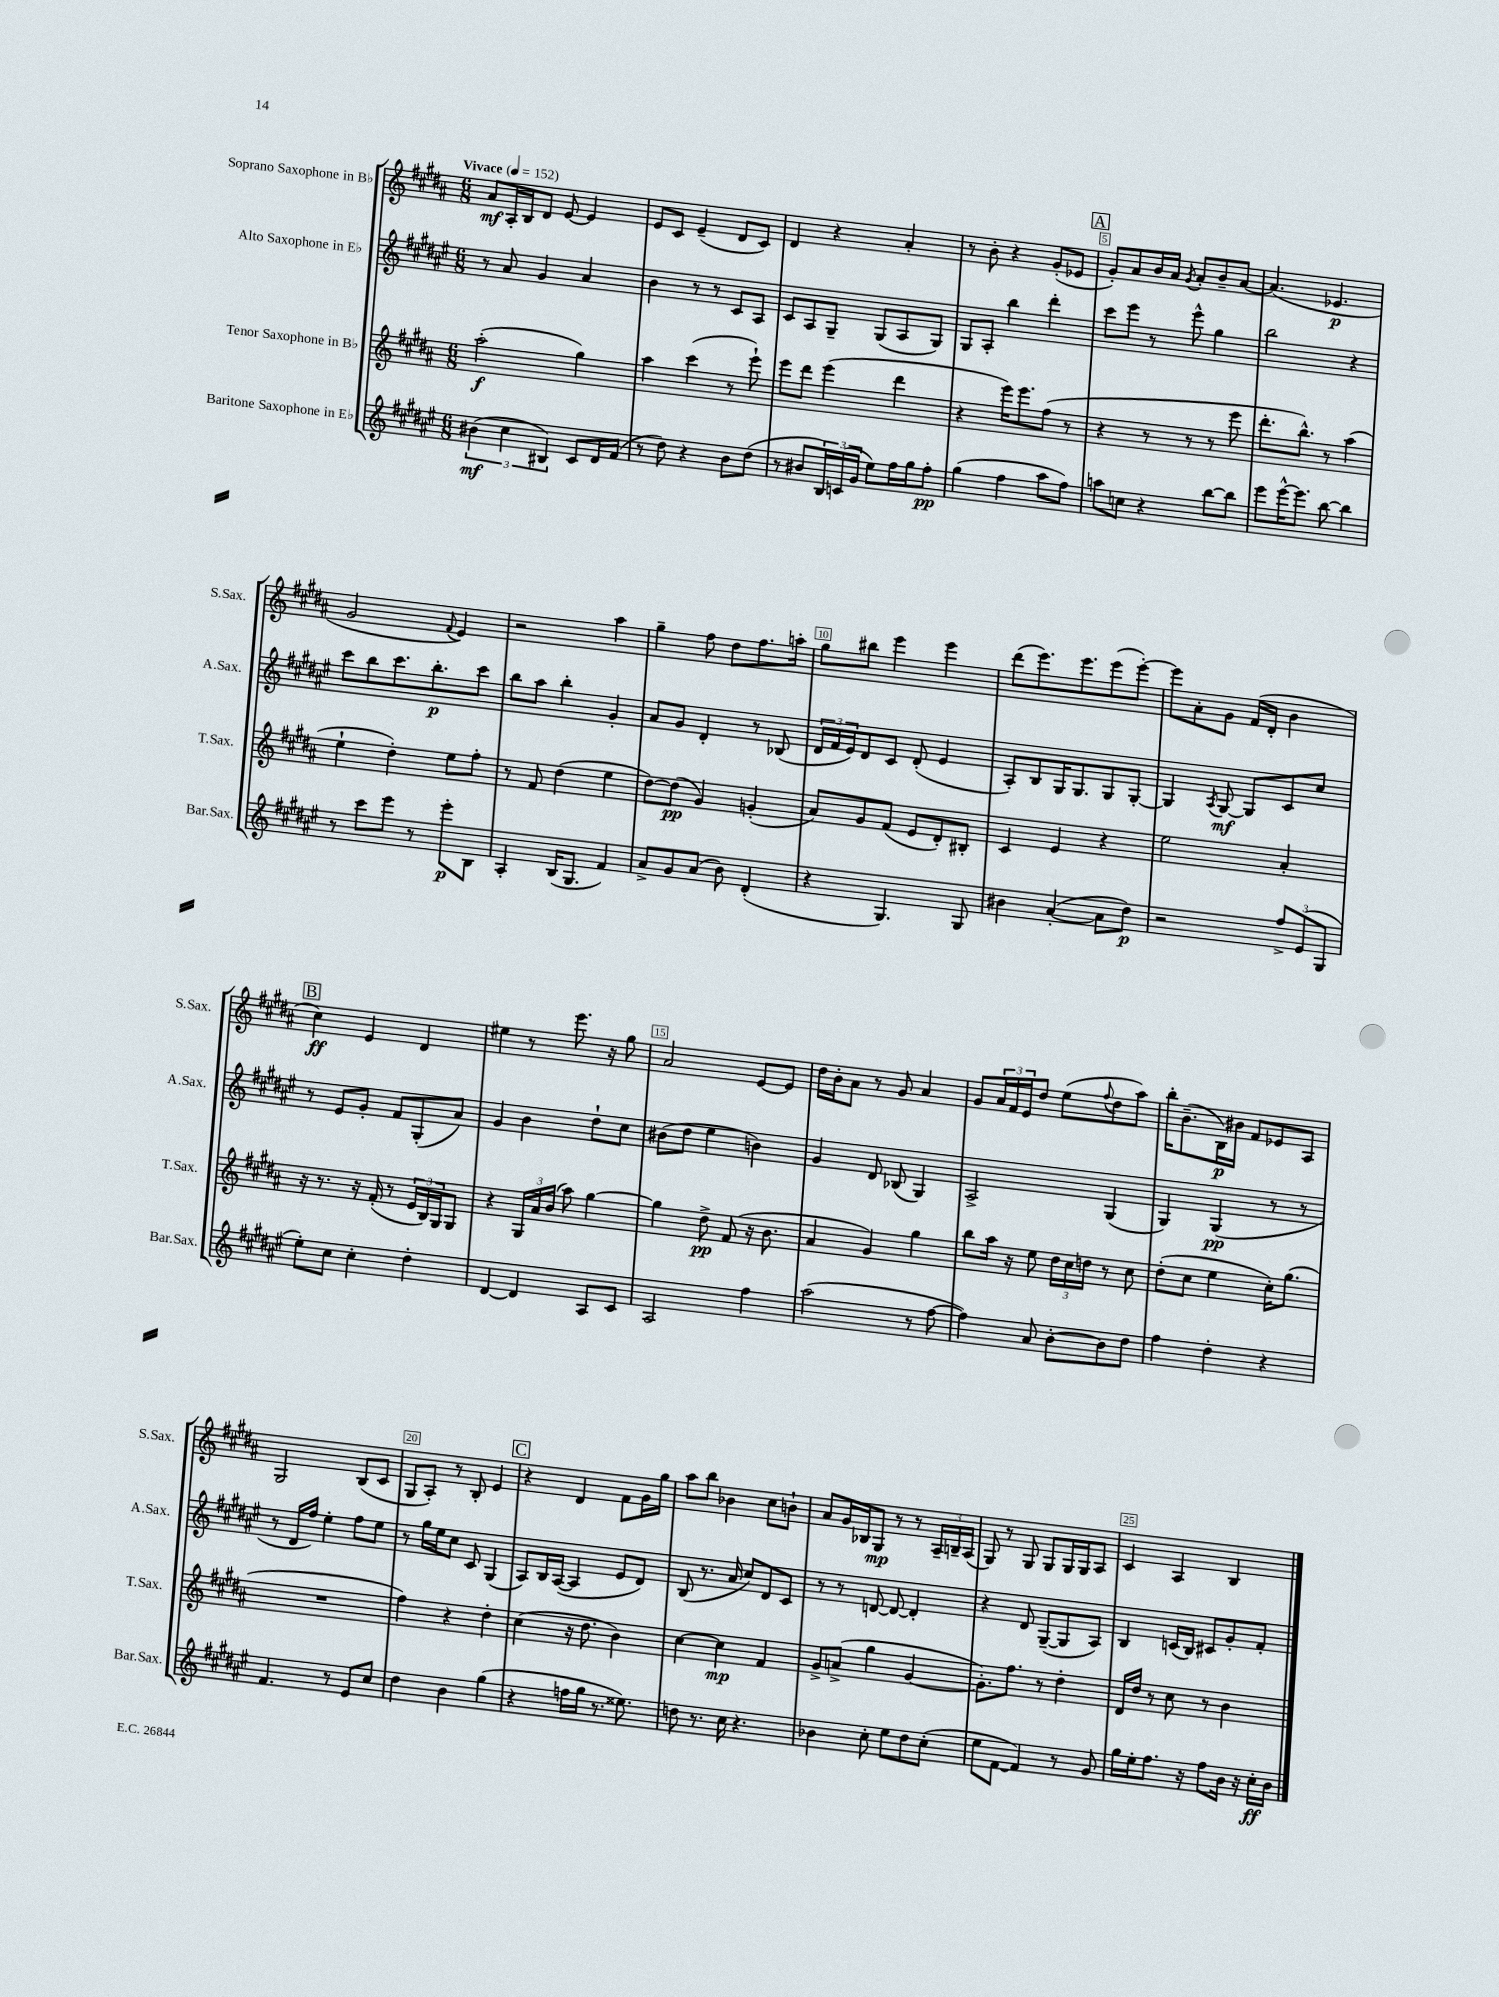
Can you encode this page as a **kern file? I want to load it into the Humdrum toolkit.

**kern	**dynam	**kern	**dynam	**kern	**dynam	**kern	**dynam
*part4	*part4	*part3	*part3	*part2	*part2	*part1	*part1
*staff4	*staff4	*staff3	*staff3	*staff2	*staff2	*staff1	*staff1
*I"Baritone Saxophone in E♭	*	*I"Tenor Saxophone in B♭	*	*I"Alto Saxophone in E♭	*	*I"Soprano Saxophone in B♭	*
*I'Bar.Sax.	*	*I'T.Sax.	*	*I'A.Sax.	*	*I'S.Sax.	*
*clefG2	*	*clefG2	*	*clefG2	*	*clefG2	*
*k[f#c#g#d#a#e#]	*	*k[f#c#g#d#a#]	*	*k[f#c#g#d#a#e#]	*	*k[f#c#g#d#a#]	*
*M6/8	*	*M6/8	*	*M6/8	*	*M6/8	*
*MM152	*	*MM152	*	*MM152	*	*MM152	*
=1	=1	=1	=1	=1	=1	=1	=1
!	!	!	!	!	!	!LO:TX:a:B:t=Vivace	!
(6b#X\	mf	(2aa#'\	f	8r	.	8a#/L	mf
.	.	.	.	8a#/	.	16A#'/L	.
6cc#\	.	.	.	.	.	.	.
.	.	.	.	.	.	16B/J	.
.	.	.	.	4g#/	.	8d#/J	.
6B#X/)	.	.	.	.	.	.	.
.	.	.	.	.	.	[8e/	.
8c#/L	.	4gg#\)	.	4a#/	.	4e/]	.
16d#/L	.	.	.	.	.	.	.
(16f#/JJ	.	.	.	.	.	.	.
=2	=2	=2	=2	=2	=2	=2	=2
8r	.	4aa#\	.	4b\	.	8e/L	.
8dd#\)	.	.	.	.	.	8c#/J	.
4r	.	(4ccc#\	.	8r	.	(4e~/	.
.	.	.	.	8r	.	.	.
8b\L	.	8r	.	8c#/L	.	8d#/L	.
(8dd#\J	.	8eee`\)	.	8A#/J	.	8c#/J)	.
=3	=3	=3	=3	=3	=3	=3	=3
8r	.	8eee\L	.	8c#/L	.	4d#/	.
8b#X/L	.	8ddd#\J	.	8A#/	.	.	.
24B/L)	.	(4eee\	.	8G#~/J	.	4r	.
(24cn/	.	.	.	.	.	.	.
24g#/JJ	.	.	.	.	.	.	.
8ee#\L)	.	.	.	(8G#/L	.	.	.
16ff#\L	.	4ddd#\	.	8A#/	.	4a#'/	.
16gg#\J	.	.	.	.	.	.	.
8ff#'\J	pp	.	.	8G#/J)	.	.	.
=4	=4	=4	=4	=4	=4	=4	=4
(4gg#\	.	4r	.	8G#/L	.	8r	.
.	.	.	.	8A#'/J	.	8b'\	.
4ff#\	.	16eee\KL)	.	4bb\	.	4r	.
.	.	8.eee\	.	.	.	.	.
8aa#\L	.	(8ff#\J	.	4ddd#'\	.	(8g#'/L	.
8ff#\J)	.	8r	.	.	.	8e-X/J	.
!!LO:REH:place=s1:t=A
=5	=5	=5	=5	=5	=5	=5	=5
8aan\L	.	4r	.	8ccc#\L	.	8g#'/L)	.
8ccn\J	.	.	.	8eee#\J	.	8a#/	.
4r	.	8r	.	8r	.	16b/L	.
.	.	.	.	.	.	16a#/JJ	.
.	.	.	.	.	.	8qg#/	.
.	.	8r	.	8eee#^^\	.	8a#'/L	.
[8bb\L	.	8r	.	4gg#\	.	8b~/	.
8bb\J]	.	8eee\	.	.	.	[8a#/J	.
=6	=6	=6	=6	=6	=6	=6	=6
8eee#\L	.	8.ddd#'\L	.	2bb\	.	(4.a#/]	.
[16eee#^^\K	.	.	.	.	.	.	.
8.eee#\J]	.	8.bb^^\J)	.	.	.	.	.
[8bb\	.	8r	.	.	.	4.e-X/	p
4bb\]	.	(4aa#\	.	4r	.	.	.
!!LO:LB:g=z
=7	=7	=7	=7	=7	=7	=7	=7
8r	.	4ee`\	.	8ccc#\L	.	2g#/	.
8ccc#\L	.	.	.	8bb\	.	.	.
8eee#\J	.	4dd#'\)	.	8.ccc#\	.	.	.
8r	.	.	.	.	.	.	.
.	.	.	.	8.bb'\	p	.	.
.	.	.	.	.	.	8qqf#/	.
8eee#'\L	p	8ee\L	.	.	.	4e/)	.
8B\J	.	8ff#'\J	.	8ccc#\J	.	.	.
=8	=8	=8	=8	=8	=8	=8	=8
4A#'/	.	8r	.	8bb\L	.	2r	.
.	.	8f#/	.	8aa#\J	.	.	.
(16B/KL	.	(4dd#\	.	4bb'\	.	.	.
8.G#/J	.	.	.	.	.	.	.
4f#/)	.	4ee\	.	4g#'/	.	4aa#\	.
=9	=9	=9	=9	=9	=9	=9	=9
8a#^/L	.	[8dd#\L)	.	8a#/L	.	4gg#~\	.
8g#/	.	(8dd#\J]	pp	8g#/J	.	.	.
(8a#/J	.	4g#/)	.	4d#'/	.	8ff#\	.
8b\)	.	.	.	.	.	8dd#\L	.
(4d#'/	.	(4gn'/	.	8r	.	8.ff#\	.
.	.	.	.	(8B-X/	.	.	.
.	.	.	.	.	.	16aan'\Jk	.
=10	=10	=10	=10	=10	=10	=10	=10
4r	.	8a#/L)	.	24d#/LL	.	8gg#\L	.
.	.	.	.	24f#/	.	.	.
.	.	.	.	24e#/J)	.	.	.
.	.	8g#/	.	8d#/	.	8bb#X\J	.
4.G#/)	.	(8f#/J	.	8c#/J	.	4eee\	.
.	.	8e/L	.	(8d#'/	.	.	.
.	.	8d#'/)	.	4e#/	.	4eee\	.
8G#/	.	8B#X'/J	.	.	.	.	.
=11	=11	=11	=11	=11	=11	=11	=11
4b#X\	.	4c#/	.	8A#'/L)	.	(8ddd#\L	.
.	.	.	.	8B/	.	8.eee\)	.
([4a#'/	.	4e/	.	16G#/K	.	.	.
.	.	.	.	8.G#/	.	8.eee\	.
8a#\L]	.	4r	.	8G#/	.	(8eee\	.
8dd#\J)	p	.	.	[8G#'/J	.	[8eee'\J)	.
=12	=12	=12	=12	=12	=12	=12	=12
2r	.	2ee\	.	4G#/]	.	8eee\L]	.
.	.	.	.	.	.	8a#'\	.
.	.	.	.	8qA#/	.	.	.
.	.	.	.	[8G#/	mf	8g#\J	.
.	.	.	.	8G#/L]	.	(16f#/LL	.
.	.	.	.	.	.	16d#'/JJ	.
12ff#^/L	.	4a#'/	.	8c#/	.	4b\	.
(12e#/	.	.	.	.	.	.	.
.	.	.	.	8cc#/J	.	.	.
12G#/J	.	.	.	.	.	.	.
!!LO:LB:g=z
!!LO:REH:place=s1:t=B
=13	=13	=13	=13	=13	=13	=13	=13
8ee#'\L)	.	16r	.	8r	.	4cc#\)	ff
.	.	8.r	.	.	.	.	.
8cc#\J	.	.	.	8e#/L	.	.	.
4cc#'\	.	16r	.	8g#'/J	.	4e/	.
.	.	(16f#'/	.	.	.	.	.
.	.	8r	.	8f#/L	.	.	.
4dd#'\	.	24e/LL	.	(8G#'/	.	4d#/	.
.	.	24B/)	.	.	.	.	.
.	.	24G#/J	.	.	.	.	.
.	.	8G#/J	.	8a#/J)	.	.	.
=14	=14	=14	=14	=14	=14	=14	=14
[4d#/	.	4r	.	4g#/	.	4ee#X\	.
4d#/]	.	24G#/LL	.	4b\	.	8r	.
.	.	24a#/	.	.	.	.	.
.	.	(24b/JJ	.	.	.	.	.
.	.	8aa#\)	.	.	.	8.eee\	.
8A#/L	.	[4gg#\	.	8dd#`\L	.	.	.
.	.	.	.	.	.	16r	.
8c#/J	.	.	.	8cc#\J	.	8gg#\	.
=15	=15	=15	=15	=15	=15	=15	=15
2A#/	.	4gg#\]	.	(8b#X\L	.	2a#/	.
.	.	.	.	8dd#\J	.	.	.
.	.	8dd#^\	pp	4ee#\	.	.	.
.	.	(8f#/	.	.	.	.	.
4ff#\	.	16r	.	4bn\)	.	[8e/L	.
.	.	8.b\	.	.	.	.	.
.	.	.	.	.	.	8e/J]	.
=16	=16	=16	=16	=16	=16	=16	=16
(2aa#\	.	4a#/	.	4g#/	.	16dd#\LL	.
.	.	.	.	.	.	16b'\J	.
.	.	.	.	.	.	8a#\J	.
.	.	4g#/)	.	8d#/	.	8r	.
.	.	.	.	(8B-X/	.	8g#/	.
8r	.	4gg#\	.	4G#/)	.	4a#/	.
[8ff#\	.	.	.	.	.	.	.
=17	=17	=17	=17	=17	=17	=17	=17
4ff#\])	.	8bb\L	.	2A#^/	.	8g#/L	.
.	.	16aa#\Jk	.	.	.	24a#/L	.
.	.	.	.	.	.	24f#/	.
.	.	16r	.	.	.	.	.
.	.	.	.	.	.	24e/J	.
8a#/	.	8ee\	.	.	.	8dd#/J	.
[8b'\L	.	24dd#\LL	.	.	.	(8ee\L	.
.	.	24cc#\	.	.	.	.	.
.	.	24ddn\JJ	.	.	.	.	.
.	.	.	.	.	.	8qqff#/	.
8b\]	.	8r	.	(4G#/	.	8dd#\	.
8dd#\J	.	8cc#\	.	.	.	8aa#\J)	.
=18	=18	=18	=18	=18	=18	=18	=18
4ff#\	.	(8dd#'\L	.	4G#/)	.	16bb'\KL	.
.	.	.	.	.	.	(8.b~\	.
.	.	8cc#\J	.	.	.	.	.
4dd#'\	.	4ee\	.	(4G#/	pp	16B\L)	p
.	.	.	.	.	.	16b#X\JJ	.
.	.	.	.	.	.	8f#/L	.
4r	.	16cc#'\KL)	.	8r	.	8e-X/	.
.	.	(8.gg#\J	.	.	.	.	.
.	.	.	.	8r	.	8A#/J	.
!!LO:LB:g=z
=19	=19	=19	=19	=19	=19	=19	=19
4.f#/	.	2.r	.	8r	.	2G#/	.
.	.	.	.	16d#/LL	.	.	.
.	.	.	.	16ff#/JJ)	.	.	.
.	.	.	.	4ee#'\	.	.	.
8r	.	.	.	.	.	.	.
8e#/L	.	.	.	8ff#\L	.	(8B/L	.
8cc#/J	.	.	.	8ee#\J	.	8c#/J	.
=20	=20	=20	=20	=20	=20	=20	=20
4dd#\	.	4ff#\)	.	8r	.	8G#/L	.
.	.	.	.	16gg#\LL	.	8A#'/J)	.
.	.	.	.	16ee#\J	.	.	.
4b\	.	4r	.	8cc#\J	.	8r	.
.	.	.	.	8c#/	.	8B'/	.
(4gg#\	.	4dd#'\	.	(4G#/	.	4e/	.
!!LO:REH:place=s1:t=C
=21	=21	=21	=21	=21	=21	=21	=21
4r	.	(4cc#\	.	8A#/L)	.	4r	.
.	.	.	.	16B/L	.	.	.
.	.	.	.	([16A#/JJ	.	.	.
16ffn\LL	.	16r	.	4A#/]	.	4d#/	.
16gg#\JJ	.	8.dd#\	.	.	.	.	.
8.r	.	.	.	.	.	.	.
.	.	4b\)	.	8e#/L	.	8f#\L	.
8.ee##X\)	.	.	.	.	.	.	.
.	.	.	.	8d#/J)	.	16g#\L	.
.	.	.	.	.	.	16gg#\JJ	.
=22	=22	=22	=22	=22	=22	=22	=22
8ddn\	.	[4cc#\	.	(8B/	.	8aa#\L	.
8.r	.	.	.	8.r	.	8bb\J	.
.	.	4cc#\]	mp	.	.	4b-X\	.
16cc#\	.	.	.	16a#/	.	.	.
4.r	.	.	.	8cc#/L)	.	.	.
.	.	4f#/	.	8d#/	.	8cc#\L	.
.	.	.	.	8c#/J	.	8bn`\J	.
=23	=23	=23	=23	=23	=23	=23	=23
4b-X\	.	8g#^/L	.	8r	.	8a#/L	.
.	.	(8an^/J	.	8r	.	16g#/L	.
.	.	.	.	.	.	16B-X/J	.
8cc#'\	.	4gg#\	.	[8dn/	.	8G#/J	mp
8ee#\L	.	.	.	8d/_	.	8r	.
8dd#\	.	[4g#/	.	4d'/]	.	8r	.
(8cc#'\J	.	.	.	.	.	24A#~/LL	.
.	.	.	.	.	.	24Bn~/	.
.	.	.	.	.	.	(24A#/JJ	.
=24	=24	=24	=24	=24	=24	=24	=24
8ee#\L	.	8.g#'\L])	.	4r	.	8G#/)	.
[8f#\J	.	.	.	.	.	8r	.
.	.	8.ff#\J	.	.	.	.	.
4f#/])	.	.	.	8d#/	.	8G#/	.
.	.	8r	.	([8G#~/L	.	8G#/L	.
8r	.	4dd#'\	.	8G#/]	.	16G#/L	.
.	.	.	.	.	.	16G#/J	.
8g#/	.	.	.	8A#/J)	.	8A#/J	.
=25	=25	=25	=25	=25	=25	=25	=25
16gg#\LL	.	16d#/LL	.	4B/	.	4c#/	.
16ee#'\J	.	16dd#/JJ	.	.	.	.	.
8.ff#\J	.	8r	.	.	.	.	.
.	.	8cc#\	.	(16cn/LL	.	4A#/	.
16r	.	.	.	16B/JJ)	.	.	.
8ff#\L	.	8r	.	8c#X/L	.	.	.
16b\Jk	.	4b\	.	8g#'/	.	4B/	.
16r	.	.	.	.	.	.	.
16cc#'\LL	ff	.	.	8f#'/J	.	.	.
16b\JJ	.	.	.	.	.	.	.
==	==	==	==	==	==	==	==
*-	*-	*-	*-	*-	*-	*-	*-
